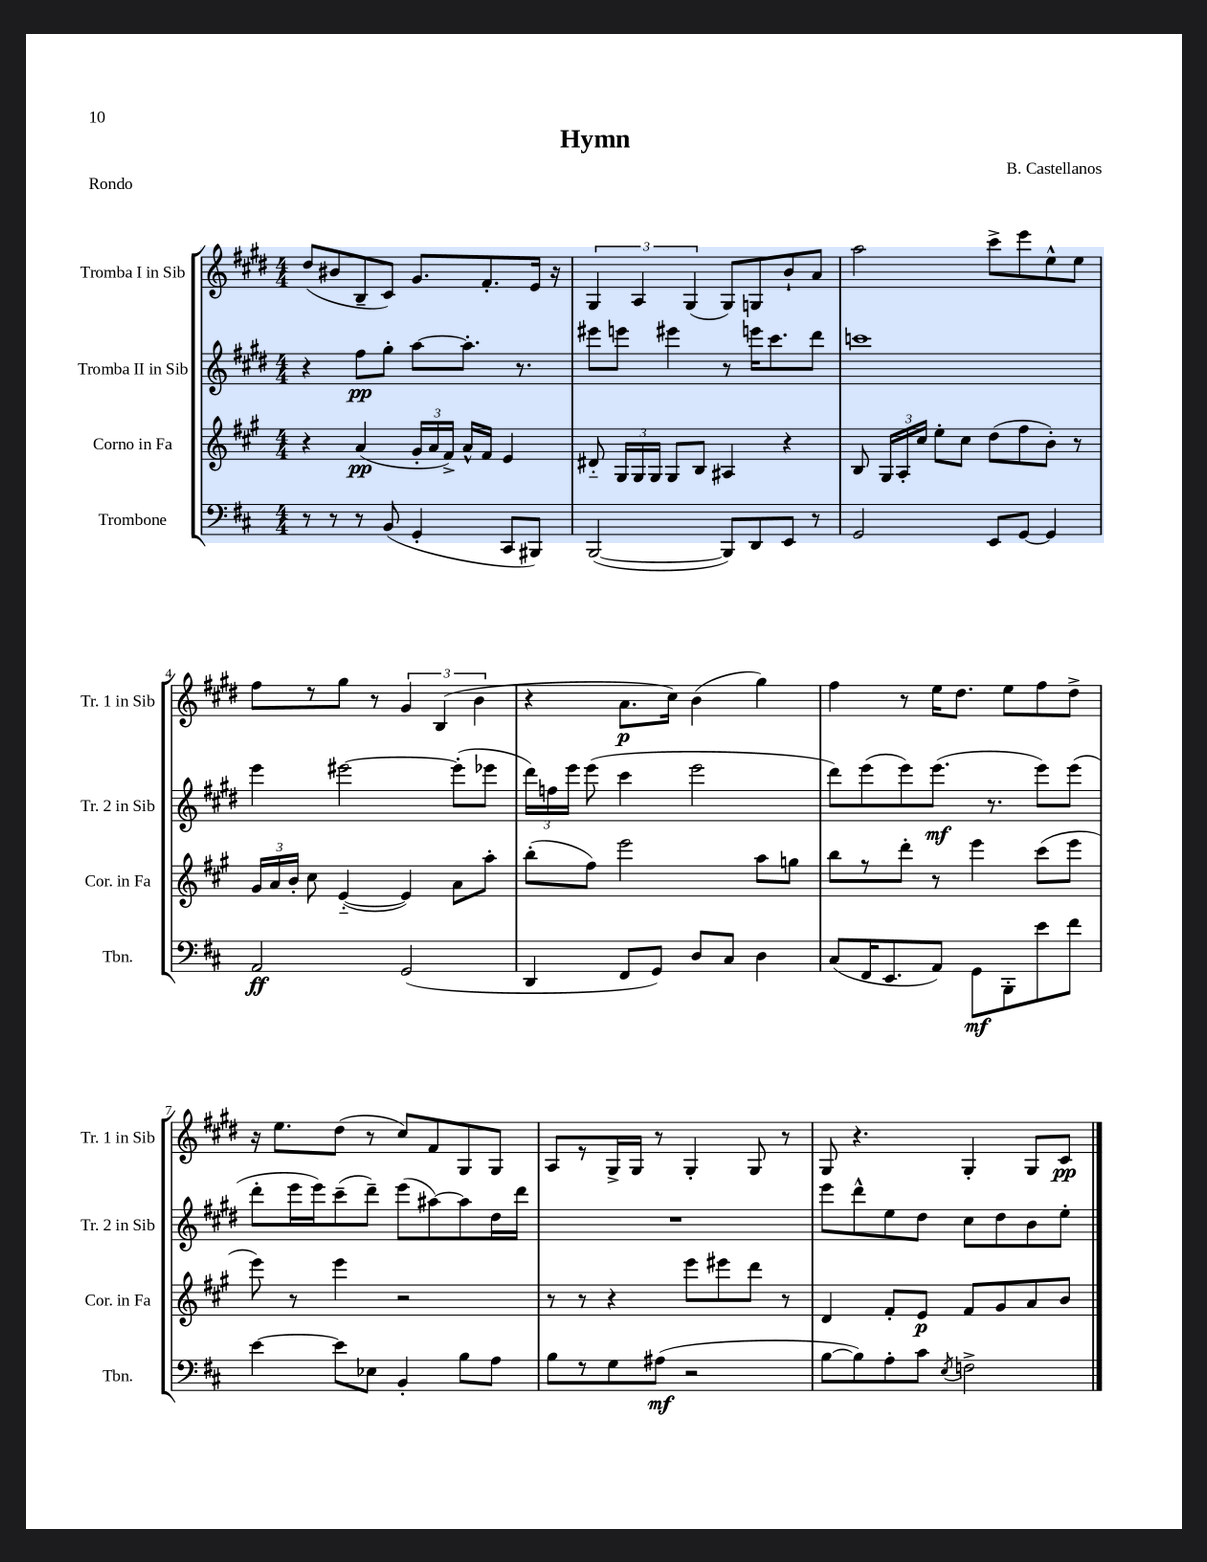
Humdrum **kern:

**kern	**kern	**kern	**kern
*staff4	*staff3	*staff2	*staff1
*clefF4	*clefG2	*clefG2	*clefG2
*k[f#c#]	*k[f#c#g#]	*k[f#c#g#d#]	*k[f#c#g#d#]
*M4/4	*M4/4	*M4/4	*M4/4
8r	4r	4r	(8dd#/L
8r	.	.	8b#/
8r	(4a/	8ff#\L	8B~/
(8BB/	.	8gg#'\J	8c#/J)
4GG'/	24g#'/LL	[8aa\L	8.g#/L
.	24a/	.	.
.	24f#^/JJ)	.	.
.	16a^^/LL	8.aa'\]J	.
.	16f#/JJ	.	8.f#'/
8CC#/L	4e/	.	.
.	.	8.r	.
8BBB#/J)	.	.	16e/Jk
.	.	.	16r
=	=	=	=
([2BBB/	8d#'~/	8eee#\L	6G#/
.	24G#/LL	8eee\J	.
.	24G#/	.	6A/
.	24G#/JJ	.	.
.	8G#/L	4eee#\	.
.	.	.	(6G#/
.	8B/J	.	.
8BBB/]L)	4A#/	8r	8G#/L)
8DD/	.	16eee\LK	8G/
.	.	8.ccc#\	.
8EE/J	4r	.	8b`/
8r	.	8ddd#\J	8a/J
=	=	=	=
2GG/	8B/	1ccc	2aa\
.	24G#/LL	.	.
.	24A'/	.	.
.	24cc#/JJ	.	.
.	8ee'\L	.	.
.	8cc#\J	.	.
8EE/L	(8dd\L	.	8ccc#^\L
[8GG/J	8ff#\	.	8eee\
4GG/]	8b'\J)	.	8ee^^\
.	8r	.	8ee\J
=	=	=	=
2AA/	24g#/LL	4eee\	8ff#\L
.	24a/	.	.
.	24b'/JJ	.	.
.	8cc#\	.	8r
.	([4e'~/	[2eee#\	8gg#\J
.	.	.	8r
(2GG/	4e/])	.	6g#/
.	.	.	(6B/
.	8a\L	(8eee#'\]L	.
.	.	.	6b\
.	8aa'\J	8eee-\J	.
=	=	=	=
4DD/	(8bb'\L	24ddd#\LL)	4r
.	.	24ff\	.
.	.	24eee\JJ	.
.	8ff#\J)	(8eee\	.
8FF#/L	2eee\	4ccc#\	8.a\L
8GG/J)	.	.	.
.	.	.	16cc#\Jk)
8D/L	.	2eee\	(4b\
8C#/J	.	.	.
4D\	8aa\L	.	4gg#\)
.	8gg\J	.	.
=	=	=	=
(8C#/L	8bb\L	8ddd#\L)	4ff#\
16FF#/K	8r	(8eee\	.
8.EE/	.	.	.
.	8ddd'\J	8eee\)	8r
8AA/J)	8r	(8.eee\J	16ee\LK
.	.	.	8.dd#\J
8GG\L	4eee\	.	.
.	.	8.r	.
8BBB'\	.	.	8ee\L
8e\	(8ccc#\L	8eee\L)	8ff#\
8f#\J	8eee\J	(8eee\J	8dd#^\J
=	=	=	=
[4e\	8eee\)	8ddd#'\L	16r
.	.	.	8.ee\L
.	8r	16eee\L	.
.	.	16eee\J)	.
8e\]L	4eee\	(8ccc#~\	(8dd#\J
8E-\J	.	8ddd#~\J)	8r
4BB'/	2r	(8eee\L	8cc#/L)
.	.	[8aa#\)	8f#/
8B\L	.	8aa#\]	8G#/
8A\J	.	16dd#\L	8G#/J
.	.	16ddd#\JJ	.
=	=	=	=
8B\L	8r	1r	8A/L
8r	8r	.	8r
8G\	4r	.	16G#^/L
.	.	.	16G#/JJ
(8A#\J	.	.	8r
2r	8eee\L	.	4G#'/
.	8eee#\	.	.
.	8ddd\J	.	8G#/
.	8r	.	8r
=	=	=	=
[8B\L	4d/	8eee\L	8G#/
8B\])	.	8ddd#^^\	4.r
8A'\	8f#'/L	8ee\	.
8c#\J	8e/J	8dd#\J	.
8qE/	.	.	.
2F^\	8f#/L	8cc#\L	4G#'/
.	8g#/	8dd#\	.
.	8a/	8b\	8G#/L
.	8b/J	8ee'\J	8c#/J
==	==	==	==
*-	*-	*-	*-
